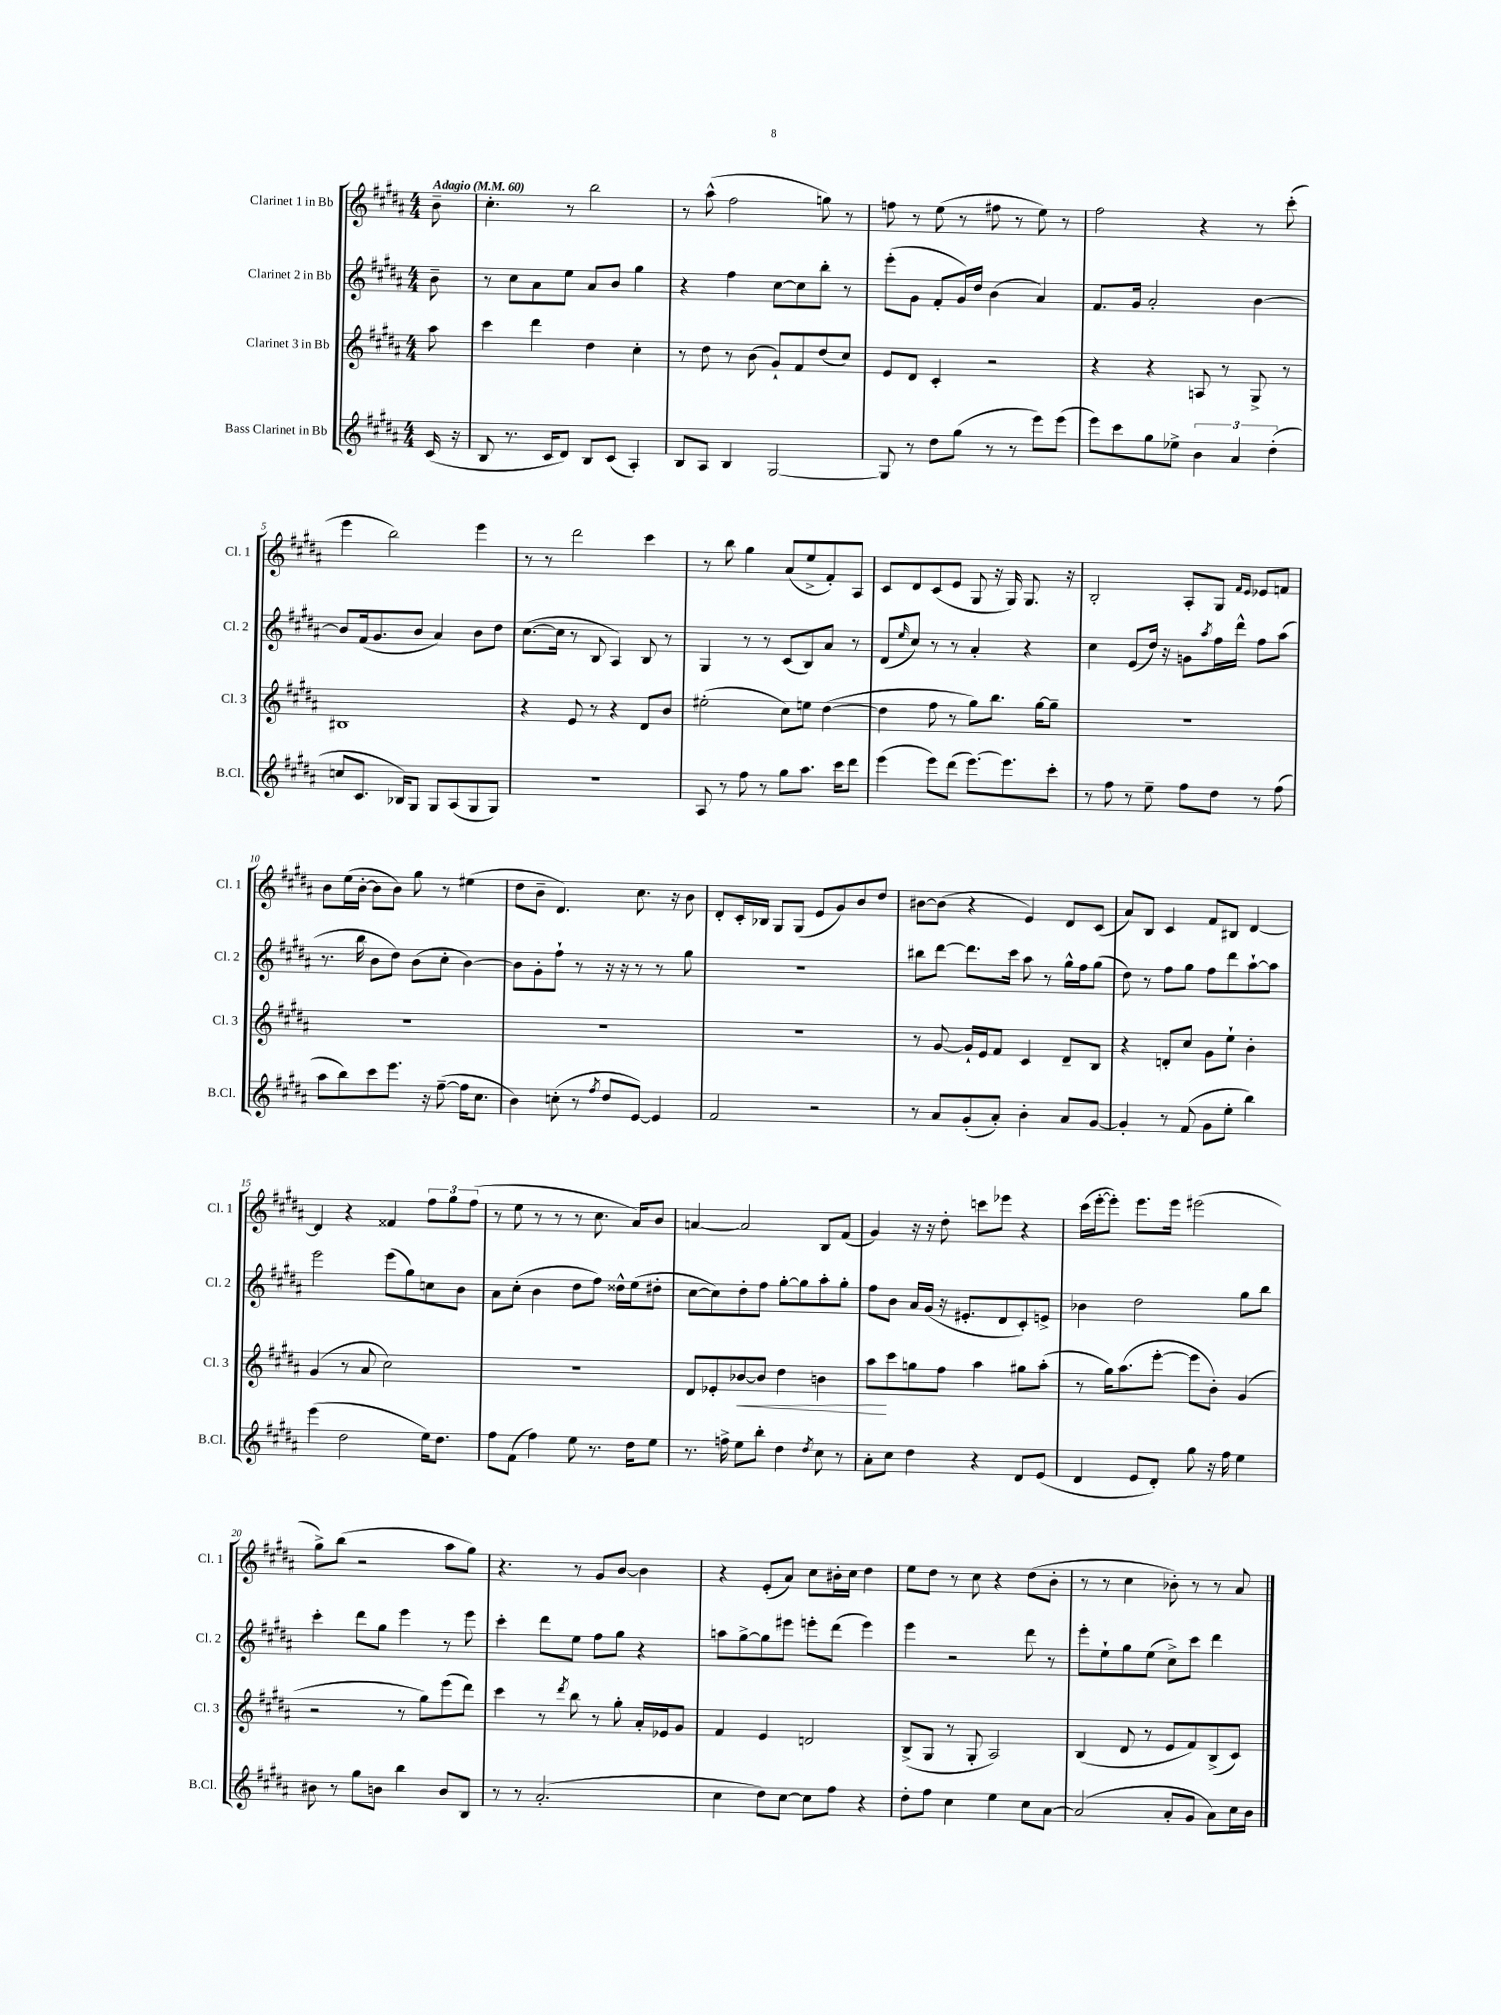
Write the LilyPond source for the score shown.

<<
\new StaffGroup <<
\new Staff = "s0" \with { instrumentName = "Clarinet 1 in Bb" shortInstrumentName = "Cl. 1" } {
    \clef treble \key b \major \numericTimeSignature \time 4/4 \partial 8 \tempo "Adagio" 4 = 60
    b'8-- |
    cis''4.-. r8 b''2 |
    r8 ais''8-^( fis''2 g''8) r8 |
    f''8 r8 e''8( r8 fis''8 r8 e''8) r8 |
    fis''2 r4 r8 cis'''8-.( |
    e'''4 b''2) e'''4 |
    r8 r8 dis'''2 cis'''4 |
    r8 b''8 gis''4 ais'8( e''8-> fis'8-.) ais8 |
    cis'8 dis'8 cis'8( e'8 gis8 r16 gis16) gis8. r16 |
    b2-. ais8-. gis8 \grace { fis'16 e'16 } ees'8 f'8 |
    b'8 e''16( b'16~-. b'8 b'8) gis''8 r8 eis''4( |
    dis''8 b'8-- dis'4.) cis''8. r16 b'8 |
    dis'8-. cis'16-. bes16 gis8 gis8( e'8 gis'8) b'8 dis''8 |
    bis'8~ bis'8( r4 e'4) dis'8 cis'8( |
    ais'8) b8 cis'4 fis'8 bis8 dis'4~ |
    dis'4 r4 fisis'4 \tuplet 3/2 { fis''8 gis''8 fis''8( } |
    r8 e''8 r8 r8 r8 cis''8. ais'16) b'8 |
    a'4~ a'2 b8 fis'8( |
    gis'4) r16 r16 dis''8-. c'''8 ees'''8 r4 |
    cis'''16( e'''16~-. e'''8-.) e'''8. e'''16 eis'''2( |
    gis''8->) b''8( r2 ais''8 gis''8) |
    r4. r8 gis'8 b'8~ b'4 |
    r4 e'8-.( ais'8) cis''8 bis'16-. cis''16 dis''4 |
    e''8 dis''8 r8 cis''8 r4 dis''8( b'8-. |
    r8 r8 cis''4 bes'8-.) r8 r8 ais'8 \bar "|." |
}
\new Staff = "s1" \with { instrumentName = "Clarinet 2 in Bb" shortInstrumentName = "Cl. 2" } {
    \clef treble \key b \major \numericTimeSignature \time 4/4 \partial 8
    b'8-- |
    r8 cis''8 ais'8 e''8 ais'8 b'8 gis''4 |
    r4 fis''4 cis''8~ cis''8 b''8-. r8 |
    e'''8-.( gis'8 fis'8-. gis'16) dis''16 b'4( ais'4) |
    fis'8. gis'16 ais'2-. b'4~ |
    b'8 fis'16( gis'8. b'8 ais'4) b'8 dis''8 |
    cis''8.~( cis''16 r8 b8 ais4) b8 r8 |
    gis4 r8 r8 cis'8( b8) ais'8 r8 |
    dis'8( \grace { e''16 } cis''8) r8 r8 ais'4-. r4 |
    cis''4 e'8( dis''16) r16 g'8 \acciaccatura { ais''8 } fis''16 dis'''16-^ fis''8 ais''8( |
    r8. b''16 b'8 dis''8) b'8( cis''8-. b'4~) |
    b'8 gis'8-. fis''8-! r8 r16 r16 r8 r8 gis''8 |
    R1 |
    bis''8 dis'''8~ dis'''8. cis'''16 ais''8 r8 gis''16-^ fis''16 gis''8( |
    dis''8) r8 fis''8 gis''8 fis''8 dis'''8 ais''8~-! ais''8 |
    e'''2 e'''8( gis''8) c''8 b'8 |
    ais'8 cis''8-.( b'4 dis''8 fis''8) disis''16-^ e''16( dis''8-. |
    cis''8~ cis''8) dis''8-. fis''8 gis''8~-. gis''8 ais''8-. gis''8-. |
    fis''8 b'8 ais'16 gis'16( r16 eis'8.-. dis'8 cis'8-.) e'8-> |
    bes'4 dis''2 gis''8 b''8 |
    cis'''4-. dis'''8 gis''8 e'''4 r8 e'''8 |
    cis'''4-. dis'''8 e''8 fis''8 gis''8 r4 |
    a''8 gis''8~-> gis''8 eis'''8 e'''8-. dis'''8( e'''4) |
    e'''4 r2 dis'''8 r8 |
    e'''8-. e''8-! gis''8 e''8( cis''8->) cis'''8 dis'''4 \bar "|." |
}
\new Staff = "s2" \with { instrumentName = "Clarinet 3 in Bb" shortInstrumentName = "Cl. 3" } {
    \clef treble \key b \major \numericTimeSignature \time 4/4 \partial 8
    ais''8 |
    cis'''4 dis'''4 dis''4 cis''4-. |
    r8 dis''8 r8 b'8( gis'8-!) fis'8 dis''8( cis''8) |
    e'8 dis'8 cis'4-. r2 |
    r4 r4 a8 r8 gis8-> r8 |
    bis1 |
    r4 e'8 r8 r4 dis'8 b'8 |
    eis''2-.( cis''8) e''8 dis''4~( |
    dis''4 fis''8 r8 gis''8) b''8. gis''16~ gis''8-- |
    R1 |
    R1 |
    R1 |
    R1 |
    r8 gis'8~ gis'16-! e'16 fis'8 cis'4 dis'8-- b8 |
    r4 d'8-. cis''8 gis'8 e''8-! b'4-. |
    gis'4( r8 ais'8 cis''2) |
    R1 |
    dis'8 ees'8-. bes'8~\< bes'8 dis''4 b'4 |
    ais''8\! cis'''8 g''8 fis''8 ais''4 gis''8 ais''8-.( |
    r8 gis''16) ais''8.( e'''8~-. e'''8 b'8-.) gis'4( |
    r2 r8 gis''8) e'''8( dis'''8) |
    cis'''4 r8 \acciaccatura { dis'''8 } b''8 r8 gis''8-. ais'16-. ees'16 gis'8 |
    fis'4 e'4 d'2 |
    b8->( gis8 r8 gis8-. ais2) |
    b4( dis'8 r8 e'8 fis'8) b8->( cis'8) \bar "|." |
}
\new Staff = "s3" \with { instrumentName = "Bass Clarinet in Bb" shortInstrumentName = "B.Cl." } {
    \clef treble \key b \major \numericTimeSignature \time 4/4 \partial 8
    cis'16( r16 |
    b8 r8. cis'16 dis'8) b8 cis'8( ais4-.) |
    b8 ais8 b4 gis2~ |
    gis8 r8 dis''8 gis''8( r8 r8 e'''8) e'''8( |
    e'''8) cis'''8 gis''8 ees''8-> \tuplet 3/2 { b'4 ais'4 dis''4-.( } |
    c''8 cis'8. bes16) gis8 gis8 ais8( gis8 gis8) |
    R1 |
    ais8 r8 fis''8 r8 gis''8 ais''8. cis'''16 dis'''8 |
    e'''4( e'''8) dis'''8( e'''8.~) e'''8. cis'''8-. |
    r8 fis''8 r8 e''8-- fis''8 dis''8 r8 fis''8( |
    ais''8 b''8) cis'''8 e'''8. r16 fis''8~--( fis''16 cis''8. |
    b'4) c''8-.( r8 \acciaccatura { fis''8 } dis''8 e'8~) e'4 |
    fis'2 r2 |
    r8 ais'8 gis'8-.( ais'8-.) b'4-. ais'8 gis'8~ |
    gis'4-. r8 fis'8( gis'8 e''8-. b''4) |
    e'''4( dis''2 e''16) dis''8. |
    fis''8 fis'8( fis''4) e''8 r8. dis''16 e''8 |
    r8. f''16-> e''8 b''8-. dis''4 \acciaccatura { dis''8 } cis''8 r8 |
    ais'8-. cis''8 dis''4 r4 dis'8 e'8( |
    dis'4 e'8 dis'8-.) gis''8 r16 fis''16 e''4 |
    bis'8 r8 gis''8 b'8 b''4 b'8 b8 |
    r8 r8 ais'2.-.( |
    cis''4 dis''8) cis''8~ cis''8 fis''8 r4 |
    dis''8-. fis''8 cis''4 e''4 cis''8 ais'8~ |
    ais'2( ais'8-. gis'8 ais'8) cis''16 b'16 \bar "|." |
}
>>
>>
